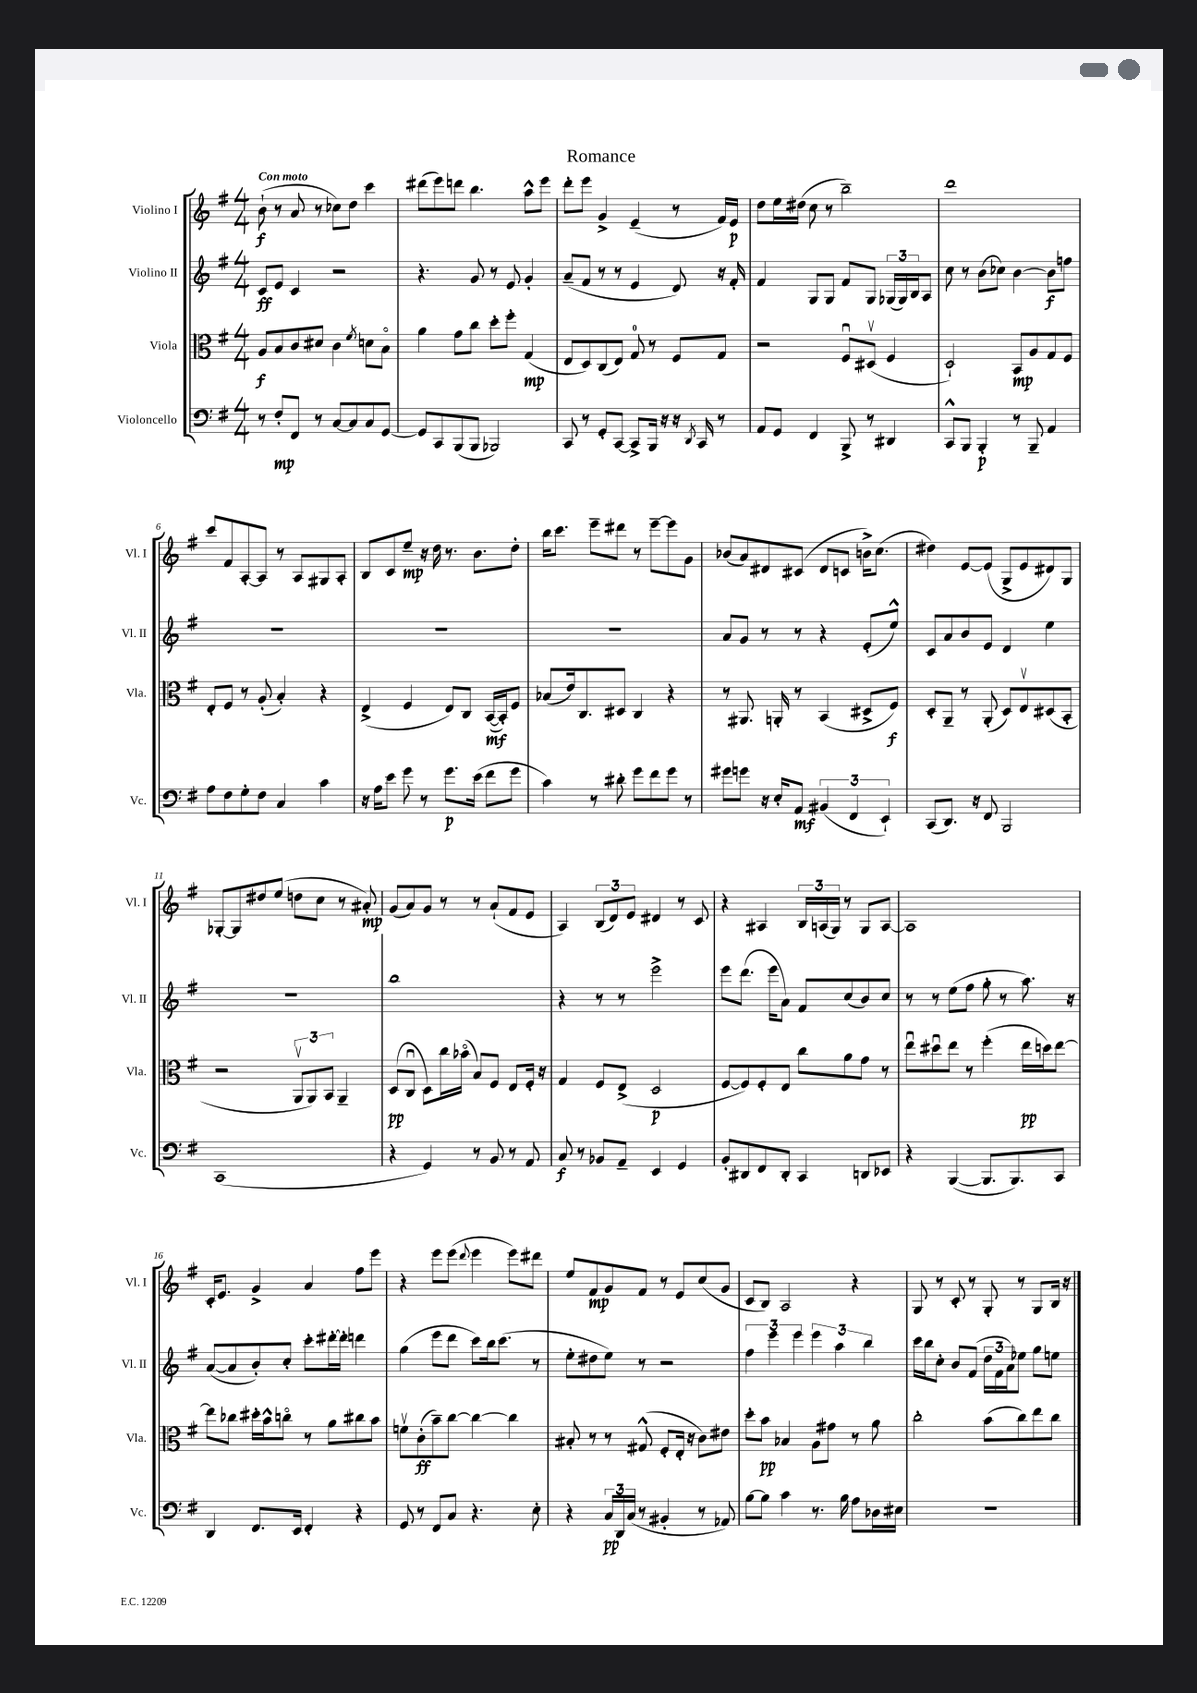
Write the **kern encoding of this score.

**kern	**dynam	**kern	**dynam	**kern	**dynam	**kern	**dynam
*part4	*part4	*part3	*part3	*part2	*part2	*part1	*part1
*staff4	*staff4	*staff3	*staff3	*staff2	*staff2	*staff1	*staff1
*I"Violoncello	*	*I"Viola	*	*I"Violino II	*	*I"Violino I	*
*I'Vc.	*	*I'Vla.	*	*I'Vl. II	*	*I'Vl. I	*
*clefF4	*	*clefC3	*	*clefG2	*	*clefG2	*
*k[f#]	*	*k[f#]	*	*k[f#]	*	*k[f#]	*
*M4/4	*	*M4/4	*	*M4/4	*	*M4/4	*
=1	=1	=1	=1	=1	=1	=1	=1
!	!	!	!	!	!	!LO:TX:a:B:t=Con moto	!
8r	.	8A/L	f	8c/L	ff	(8b`\	f
8F#'/L	mp	8B/	.	8e/J	.	8r	.
8FF#/J	.	8c/	.	4c/	.	8a/	.
8r	.	8d#X/J	.	.	.	8r	.
[8C/L	.	4c\	.	2r	.	8cc-X\L)	.
8C/]	.	.	.	.	.	8dd\J	.
.	.	8qf#/	.	.	.	.	.
8C/	.	8dn\L	.	.	.	4ccc\	.
[8GG/J	.	8B\J	.	.	.	.	.
=2	=2	=2	=2	=2	=2	=2	=2
8GG/L]	.	4a\	.	4.r	.	(8ddd#X\L	.
8CC/	.	.	.	.	.	8eee\)	.
(8BBB/	.	8g\L	.	.	.	8dddn\J	.
8BBB/J	.	8cc\J	.	8g/	.	4.bb\	.
2BBB-X/)	.	8dd'\L	.	8r	.	.	.
.	.	8ff#'\J	.	8e/	.	.	.
.	.	(4G/	mp	4g'/	.	8aa^^\L	.
.	.	.	.	.	.	8eee\J	.
=3	=3	=3	=3	=3	=3	=3	=3
8CC/	.	8E/L	.	(8a~/L	.	8ddd'\L	.
8r	.	8D/)	.	8f#/J	.	8eee\J	.
8GG'/L	.	(8C/	.	8r	.	4g^/	.
[8CC/J	.	8E/J)	.	8r	.	.	.
8CC^/L]	.	8G/	.	4e/	.	(4e~/	.
16BBB/Jk	.	8r	.	.	.	.	.
16r	.	.	.	.	.	.	.
16r	.	8F#/L	.	8d/)	.	8r	.
8qDD/	.	.	.	.	.	.	.
16CC/	.	.	.	.	.	.	.
8r	.	8G/J	.	16r	.	16f#/LL)	.
.	.	.	.	16f#'/	.	16e/JJ	p
=4	=4	=4	=4	=4	=4	=4	=4
8AA/L	.	2r	.	4f#/	.	8dd\L	.
8GG/J	.	.	.	.	.	16ee\L	.
.	.	.	.	.	.	(16dd#X\JJ	.
4FF#/	.	.	.	8G/L	.	8cc\	.
.	.	.	.	8G/J	.	8r	.
8BBB^/	.	8F#u/L	.	8f#/L	.	2bb~\)	.
8r	.	(8D#Xv/J	.	8G/J	.	.	.
4DD#X/	.	4F#/	.	(24G-X/LL	.	.	.
.	.	.	.	24G-/)	.	.	.
.	.	.	.	24B/J	.	.	.
.	.	.	.	8A/J	.	.	.
=5	=5	=5	=5	=5	=5	=5	=5
8CC^^/L	.	2D`/)	.	8cc\	.	1ddd	.
8BBB/J	.	.	.	8r	.	.	.
4BBB'/	p	.	.	(8b\L	.	.	.
.	.	.	.	8cc-X\J)	.	.	.
8r	.	8BB/L	mp	[4b\	.	.	.
8BBB~/	.	8A/	.	.	.	.	.
4AA/	.	8G/	.	8b\L]	f	.	.
.	.	8F#/J	.	8ffn\J	.	.	.
!!LO:LB:g=z
=6	=6	=6	=6	=6	=6	=6	=6
8A\L	.	8E'/L	.	1r	.	8ccc/L	.
8F#\	.	8F#/J	.	.	.	8f#/	.
8G'\	.	8r	.	.	.	[8A'/	.
8F#\J	.	(8A'/	.	.	.	8A/J]	.
4C/	.	4B'/)	.	.	.	8r	.
.	.	.	.	.	.	8A/L	.
4c\	.	4r	.	.	.	8G#X/	.
.	.	.	.	.	.	8A'/J	.
=7	=7	=7	=7	=7	=7	=7	=7
16r	.	(4E^/	.	1r	.	8B/L	.
16A\KL	.	.	.	.	.	.	.
8e\J	.	.	.	.	.	8c/	.
8g\	.	4F#/	.	.	.	8ee~/J	mp
8r	.	.	.	.	.	16r	.
.	.	.	.	.	.	16dd\	.
8.g\L	p	8E/L)	.	.	.	8.r	.
.	.	8C/J	.	.	.	.	.
(16e\Jk	.	.	.	.	.	8.b\L	.
8f#\L	.	([16BB/LL	mf	.	.	.	.
.	.	16BB'/J])	.	.	.	.	.
8g\J	.	8F#/J	.	.	.	8dd'\J	.
=8	=8	=8	=8	=8	=8	=8	=8
4c\)	.	(8B-X/L	.	1r	.	16bb\KL	.
.	.	.	.	.	.	8.ccc\J	.
.	.	16e/k)	.	.	.	.	.
.	.	8.C/	.	.	.	.	.
8r	.	.	.	.	.	8eee~\L	.
8d#X'\	.	8D#X/J	.	.	.	8ddd#X\J	.
8g\L	.	4C/	.	.	.	8r	.
8f#\	.	.	.	.	.	[8eee~\L	.
8g\J	.	4r	.	.	.	8eee\]	.
8r	.	.	.	.	.	8g\J	.
=9	=9	=9	=9	=9	=9	=9	=9
8g#X\L	.	8r	.	8a/L	.	(8b-X/L	.
8gn\J	.	8.AA#X/	.	8g/J	.	8a/)	.
16r	.	.	.	8r	.	8d#X/	.
16E'/KL	.	16AAn'/	.	.	.	.	.
8AA/J	mf	8r	.	8r	.	(8c#X/J	.
(6BB#X/	.	(4BB/	.	4r	.	8d#/L	.
.	.	.	.	.	.	8cn/J	.
6FF#/	.	.	.	.	.	.	.
.	.	8D#X^/L	.	(8e'/L	.	16bn^\KL)	.
.	.	.	.	.	.	(8.cc\J	.
6EE`/)	.	.	.	.	.	.	.
.	.	8F#/J)	f	8ee^^/J)	.	.	.
=10	=10	=10	=10	=10	=10	=10	=10
(8CC/L	.	8D'/L	.	8c/L	.	4dd#X\)	.
8.DD/J)	.	8AA~/J	.	8a/	.	.	.
.	.	8r	.	8b/	.	[8e/L	.
16r	.	.	.	.	.	.	.
8FF#/	.	(8AA'/	.	8e/J	.	(8e/J]	.
2BBB/	.	8D/L)	.	4d/	.	8G^/L	.
.	.	8Ev/	.	.	.	8e/	.
.	.	(8D#X/	.	4ee\	.	8d#X/)	.
.	.	8BB'/J	.	.	.	8G/J	.
!!LO:LB:g=z
=11	=11	=11	=11	=11	=11	=11	=11
(1CC	.	2r	.	1r	.	[8G-X'/L	.
.	.	.	.	.	.	8G-/]	.
.	.	.	.	.	.	8dd#X/	.
.	.	.	.	.	.	(8ee/J	.
.	.	12AAv/L	.	.	.	8ddn\L	.
.	.	12AA/)	.	.	.	.	.
.	.	.	.	.	.	8cc\J	.
.	.	12BB/J	.	.	.	.	.
.	.	4AA~/	.	.	.	8r	.
.	.	.	.	.	.	8a#X'/)	mp
=12	=12	=12	=12	=12	=12	=12	=12
4r	.	(8D/L	pp	1bb	.	(8g/L	.
.	.	8Cu/J	.	.	.	8a/)	.
4GG/)	.	8D\L)	.	.	.	8g/J	.
.	.	16cc\L	.	.	.	8r	.
.	.	(16b-X\JJ	.	.	.	.	.
8r	.	8B/L)	.	.	.	8r	.
8BB/	.	8F#/J	.	.	.	(8a`/L	.
8r	.	8E/L	.	.	.	8f#/	.
8AA/	.	16F#'/Jk	.	.	.	8e/J	.
.	.	16r	.	.	.	.	.
=13	=13	=13	=13	=13	=13	=13	=13
8C/	f	4G/	.	4r	.	4A/)	.
8r	.	.	.	.	.	.	.
8BB-X/L	.	8F#/L	.	8r	.	(12B/L	.
.	.	.	.	.	.	12d/)	.
8AA~/J	.	(8E^/J	.	8r	.	.	.
.	.	.	.	.	.	12e/J	.
4EE/	.	2D/	p	2eee^\	.	4d#X/	.
4GG/	.	.	.	.	.	8r	.
.	.	.	.	.	.	8c/	.
=14	=14	=14	=14	=14	=14	=14	=14
8BB'/L	.	[8F#/L	.	8eee\L	.	4r	.
8DD#X/	.	8F#/])	.	(8.ddd\J	.	.	.
8FF#/	.	8F#'/	.	.	.	4A#X/	.
.	.	.	.	16eee\KL	.	.	.
8DD#'/J	.	8E/J	.	8a\J)	.	.	.
4CC/	.	8cc\L	.	8f#/L	.	24B/LL	.
.	.	.	.	.	.	(24An/	.
.	.	.	.	.	.	24G/JJ)	.
.	.	8a\	.	(8cc/	.	8r	.
8DDn/L	.	8g\J	.	8b/)	.	8G/L	.
8EE-X/J	.	8r	.	8cc/J	.	[8A/J	.
=15	=15	=15	=15	=15	=15	=15	=15
4r	.	8eeu\L	.	8r	.	1A]	.
.	.	8dd#Xu\	.	8r	.	.	.
([4BBB/	.	8ee\J	.	(8ee\L	.	.	.
.	.	8r	.	8ff#\J	.	.	.
8.BBB/L]	.	(4ff#'\	.	8gg'\	.	.	.
.	.	.	.	8r	.	.	.
8.BBB/)	.	.	.	.	.	.	.
.	.	16ee\LL	pp	8.aa\)	.	.	.
.	.	16ddn\J)	.	.	.	.	.
8CC/J	.	[8ee\J	.	.	.	.	.
.	.	.	.	16r	.	.	.
!!LO:LB:g=z
=16	=16	=16	=16	=16	=16	=16	=16
4DD/	.	8ee\L]	.	([8a/L	.	16c'/KL	.
.	.	.	.	.	.	8.e/J	.
.	.	8cc-X\J	.	8a/]	.	.	.
8.FF#/L	.	16dd#X'\LL	.	8b'/)	.	4g^/	.
.	.	16b^^\J	.	.	.	.	.
.	.	8ccn\J	.	8cc'/J	.	.	.
16EE/Jk	.	.	.	.	.	.	.
4FF#'/	.	8r	.	8ccc'\L	.	4a/	.
.	.	8a\L	.	[16ddd#X'\L	.	.	.
.	.	.	.	16ddd#'\JJ]	.	.	.
4r	.	8cc#X\	.	4dddn\	.	8ff#\L	.
.	.	8b\J	.	.	.	8eee\J	.
=17	=17	=17	=17	=17	=17	=17	=17
8GG/	.	8fnv\L	.	(4gg\	.	4r	.
8r	.	(8c'\	ff	.	.	.	.
8FF#/L	.	8b~\)	.	8eee\L	.	8eee\L	.
8C/J	.	[8cc\J	.	8ddd\J	.	(8eee\J	.
.	.	.	.	.	.	8qqddd/	.
4.r	.	4cc\_	.	8ccc\L)	.	4eee\	.
.	.	.	.	16bb\k	.	.	.
.	.	.	.	(8.ccc\J	.	.	.
.	.	4cc\]	.	.	.	8eee\L)	.
8E'\	.	.	.	8r	.	8ddd#X\J	.
=18	=18	=18	=18	=18	=18	=18	=18
4r	.	8B#X'/	.	8ee'\L	.	8ee/L	.
.	.	8r	.	8dd#X\	.	8f#/	mp
24C/LL	pp	8r	.	8ee\J)	.	8g/	.
24DD/	.	.	.	.	.	.	.
(24C/JJ	.	.	.	.	.	.	.
8r	.	(8G#X^^/	.	8r	.	8f#/J	.
4BB#X'/	.	8F#'/L	.	2r	.	8r	.
.	.	16E'/Jk	.	.	.	8e/L	.
.	.	16r	.	.	.	.	.
8r	.	8c\L)	.	.	.	(8cc/	.
8AA-X/)	.	8e#X\J	.	.	.	8g/J	.
=19	=19	=19	=19	=19	=19	=19	=19
[8B\L	.	8dd'\L	.	6ff#\	.	8c/L	.
8B\J]	.	8b\J	pp	.	.	8B/J)	.
.	.	.	.	6eee\	.	.	.
4c\	.	4B-X/	.	.	.	2A/	.
.	.	.	.	6eee\	.	.	.
8.r	.	8A\L	.	6eee\	.	.	.
.	.	8g#X\J	.	.	.	.	.
.	.	.	.	6aa\	.	.	.
16B\	.	.	.	.	.	.	.
8A\L	.	8r	.	.	.	4r	.
.	.	.	.	6bb\	.	.	.
16D-X\L	.	8a\	.	.	.	.	.
16E#X\JJ	.	.	.	.	.	.	.
=20	=20	=20	=20	=20	=20	=20	=20
1r	.	2cc'\	.	16ccc\LL	.	8G/	.
.	.	.	.	16bb\J	.	.	.
.	.	.	.	8cc'\J	.	8r	.
.	.	.	.	8b/L	.	8c'/	.
.	.	.	.	(8f#/J	.	8r	.
.	.	(8b\L	.	24dd\LL	.	8G'/	.
.	.	.	.	24f#\	.	.	.
.	.	.	.	24a\J)	.	.	.
.	.	8cc\)	.	8ee-X\J	.	8r	.
.	.	8ee\	.	8gg\L	.	8G/L	.
.	.	8cc\J	.	8een\J	.	16B/Jk	.
.	.	.	.	.	.	16r	.
==	==	==	==	==	==	==	==
*-	*-	*-	*-	*-	*-	*-	*-
